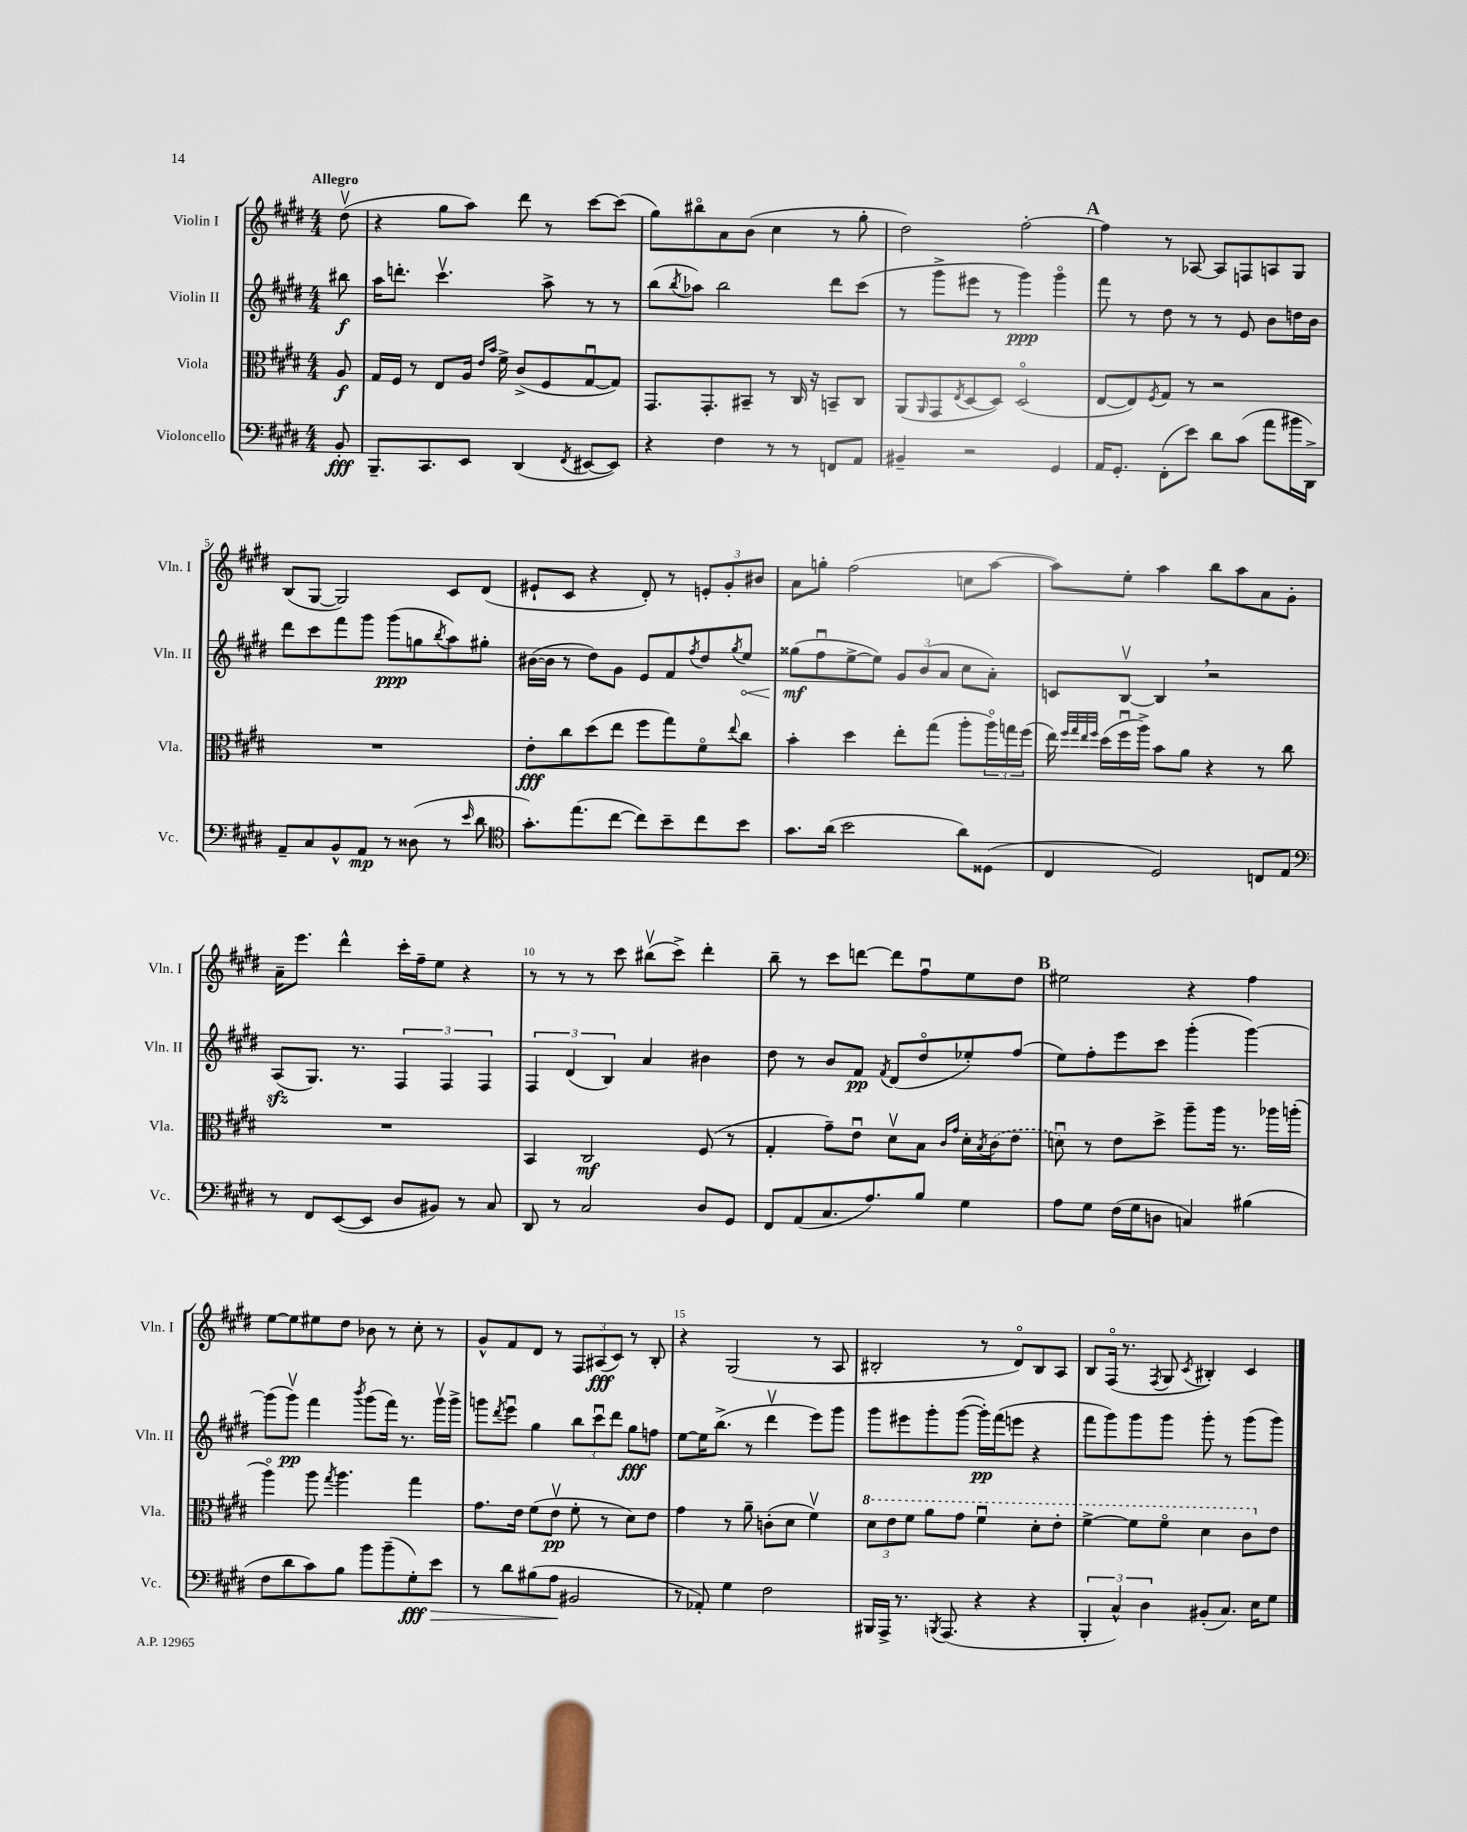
<<
\new StaffGroup <<
\new Staff = "s0" \with { instrumentName = "Violin I" shortInstrumentName = "Vln. I" } {
    \clef treble \key e \major \numericTimeSignature \time 4/4 \partial 8 \tempo "Allegro"
    dis''8\upbow( |
    r4 gis''8 a''8) dis'''8 r8 cis'''8~ cis'''8( |
    gis''8) bis''8\flageolet a'8 b'8( cis''4 r8 gis''8-. |
    dis''2) fis''2~-. |
    \mark \markup { \bold "A" } fis''4 r8 aes8~ aes8 f8 a8 gis8 |
    b8( gis8~ gis2) cis'8 dis'8( |
    eis'8-! cis'8 r4 dis'8-.) r8 \tuplet 3/2 { e'8-. gis'8-. bis'8 } |
    a'8 g''8-. fis''2( c''8 a''8~ |
    a''8) e''8-. a''4 b''8 a''8 a'8 gis'8-. |
    a'16-- e'''8. dis'''4-^ cis'''16-. fis''16-- e''8 r4 |
    r8 r8 r8 cis'''8 bis''8\upbow( cis'''8->) dis'''4-. |
    b''8-- r8 cis'''8 d'''8~ d'''8 fis''8\downbow e''8 dis''8 |
    \mark \markup { \bold "B" } eis''2 r4 fis''4 |
    e''8~ e''8 eis''8 dis''8 bes'8 r8 cis''8-. r8 |
    gis'8-^ fis'8 dis'8 r8 \tuplet 3/2 { fis8 ais8\fff( cis'8) } r8 b8-. |
    r4 gis2( r8 a8 |
    bis2-. r8 dis'8\flageolet) bis8 a8 |
    b8 fis16\flageolet( r8. \acciaccatura { fis8 } gis8 \acciaccatura { cis'8 } bis4-.) cis'4 \bar "|." |
}
\new Staff = "s1" \with { instrumentName = "Violin II" shortInstrumentName = "Vln. II" } {
    \clef treble \key e \major \numericTimeSignature \time 4/4 \partial 8
    bis''8\f |
    a''16 d'''8.-. cis'''4.\upbow a''8-> r8 r8 |
    b''8( \acciaccatura { b''8 } aes''8) b''2 dis'''8 cis'''8( |
    r8 gis'''8-> eis'''8 r8 gis'''4\ppp) gis'''4\flageolet |
    \mark \markup { \bold "A" } fis'''8 r8 dis''8 r8 r8 e'8 b'8 d''16 b'16 |
    dis'''8 cis'''8 fis'''8 gis'''8 gis'''8\ppp( g''8 \acciaccatura { b''8 } a''8) gis''8-. |
    bis'16~( bis'16 r8 dis''8) gis'8 e'8 fis'8 \acciaccatura { fis''8 } dis''8 \acciaccatura { gis''8 } \once \override Hairpin.circled-tip = ##t e''8\< |
    gisis''8\mf\!( fis''8\downbow e''8~-> e''8) \tuplet 3/2 { gis'8 b'8( a'8 } cis''8 a'8-.) |
    c'8 b8~\upbow b4 \breathe r2 |
    a8\sfz( gis8.) r8. \tuplet 3/2 { fis4 fis4 fis4 } |
    \tuplet 3/2 { fis4 dis'4( b4) } a'4 bis'4 |
    dis''8 r8 b'8 fis'8\pp \acciaccatura { fis'8 } dis'8( dis''8\flageolet ees''8-.) fis''8( |
    \mark \markup { \bold "B" } e''8) fis''8-. e'''8 cis'''8 gis'''4-.( gis'''4~) |
    gis'''8( gis'''8\upbow\pp) fis'''4 \acciaccatura { b'''8 } gis'''8( fis'''16) r8. gis'''16\upbow gis'''16-> |
    g'''8 \acciaccatura { dis'''8 } e'''8\downbow gis''4 \tuplet 3/2 { b''8 cis'''8\downbow dis'''8 } gis''8\fff f''8 |
    e''8~ e''16 b''8.->( r8 dis'''4\upbow e'''8) gis'''8 |
    gis'''8 eis'''8 gis'''8-. gis'''8~( gis'''16-.\pp) fis'''16( e'''8 r4 |
    fis'''8 gis'''8) gis'''8 gis'''8 gis'''8-. r8 gis'''8( gis'''8) \bar "|." |
}
\new Staff = "s2" \with { instrumentName = "Viola" shortInstrumentName = "Vla." } {
    \clef alto \key e \major \numericTimeSignature \time 4/4 \partial 8
    a8\f |
    gis16 fis16 r8 e8 a16 \grace { e'16 b'16 } fis'16-> cis'8->( fis8 gis8~\downbow gis8) |
    gis,8. gis,8.-. bis,8-- r8 cis16 r16 b,8-- cis8 |
    a,8( \grace { a,16 } gis,8 \acciaccatura { e8 } dis8~ dis8) dis2\flageolet( |
    \mark \markup { \bold "A" } e8~ e8) \acciaccatura { fis8 } gis8 r8 r2 |
    R1 |
    e'8-.\fff cis''8 dis''8( e''8 fis''8 gis''8) fis'8\flageolet \appoggiatura { e''8 } cis''8 |
    b'4-. dis''4 e''8-. gis''8( a''8-. \tuplet 3/2 { a''16\flageolet) g''16 fis''16( } |
    e''16) \grace { fis''32 gis''32 e''32 fis''32 } dis''16( fis''16\downbow a''16->) b'8 a'8 r4 r8 cis''8 |
    R1 |
    b,4 cis2\mf fis8( r8 |
    gis4-. gis'8--) e'8\downbow dis'8\upbow b8 \grace { cis'16 gis'16 } dis'16-. \acciaccatura { b8 } \once \slurDashed cis'16( e'8 |
    \mark \markup { \bold "B" } d'8\downbow) r8 e'8 dis''8-> a''8-- a''16 r8. aes''16 a''16-.( |
    a''4\flageolet) a''8 \acciaccatura { gis''8 } a''4. gis''4 |
    gis'8. e'16 fis'8( e'8\upbow\pp fis'8-. r8 dis'8) e'8 |
    gis'4 r8 a'8-- c'8-.( dis'8 fis'4\upbow) |
    \tuplet 3/2 { \ottava #1 dis''8 e''8 fis''8 } a''8 gis''8 fis''4\downbow dis''8-. e''8-. |
    fis''4~-> fis''8 fis''8\flageolet dis''4 cis''8 \ottava #0 e'8 \bar "|." |
}
\new Staff = "s3" \with { instrumentName = "Violoncello" shortInstrumentName = "Vc." } {
    \clef bass \key e \major \numericTimeSignature \time 4/4 \partial 8
    b,8-.\fff |
    b,,8.-- cis,8. e,8 dis,4( \acciaccatura { fis,8 } eis,8~ eis,8) |
    r4 fis4 r8 r8 f,8 a,8 |
    bis,4-- r2 gis,4 |
    \mark \markup { \bold "A" } a,16 gis,8.-. fis,8-.( e'8) dis'8 cis'8( a'8 bis'16 dis,16->) |
    a,8-- cis8 b,8-^ a,8\mp r8 disis8( r8 \grace { e'16 } dis'8 |
    \clef tenor gis'8.-.) e''8.( cis''8~ cis''8) b'8-- cis''8 b'8 |
    gis'8. a'16( b'2 a'8) disis8( |
    cis4 dis2) c8 e8 |
    \clef bass r8 fis,8 e,8~( e,8 dis8 bis,8) r8 cis8 |
    dis,8 r8 cis2 dis8 gis,8 |
    fis,8 a,8( cis8. a8.) b8 gis4 |
    \mark \markup { \bold "B" } a8 gis8 fis16( gis16 d8 c4) bis4( |
    fis8 dis'8 cis'8) b8 b'8 b'8--( gis8-.\fff\>) e'8 |
    r8 dis'8 bis8( a8\! bis,2 |
    r8 aes,8-.) gis4 fis2 |
    bis,,16 a,,16-> r8. \acciaccatura { b,,8 } a,,8.( r4 r4 |
    \tuplet 3/2 { b,,4-. cis4-^) dis4 } bis,8-.( cis8.) e16 gis8 \bar "|." |
}
>>
>>
\layout { \context { \Score \override BarNumber.break-visibility = ##(#f #t #t) barNumberVisibility = #(every-nth-bar-number-visible 5) } }
